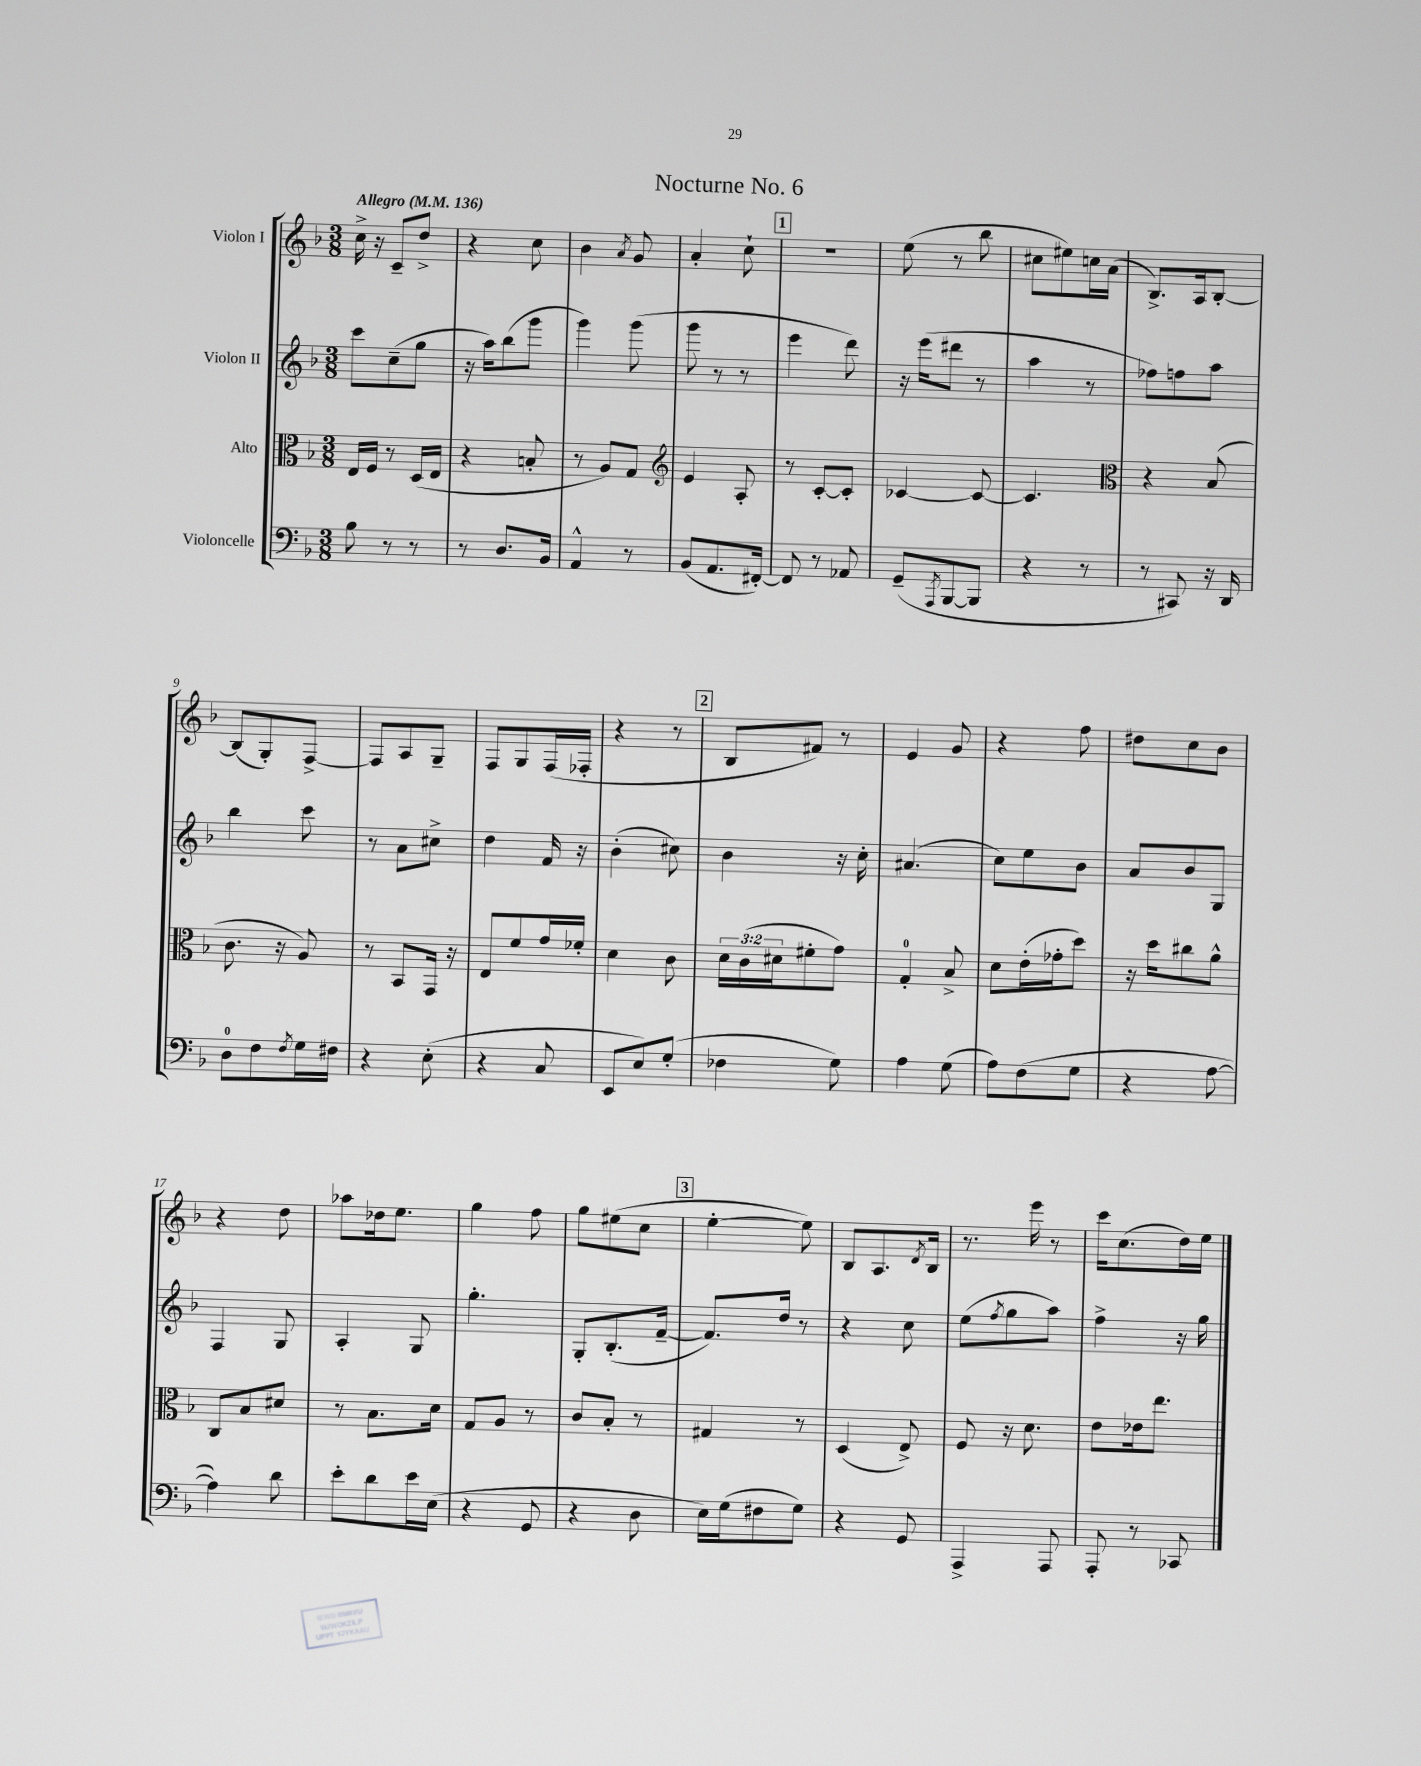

**kern	**kern	**kern	**kern
*staff4	*staff3	*staff2	*staff1
*clefF4	*clefC3	*clefG2	*clefG2
*k[b-]	*k[b-]	*k[b-]	*k[b-]
*M3/8	*M3/8	*M3/8	*M3/8
*MM136	*MM136	*MM136	*MM136
8B-	16E	8ccc	16cc^
.	16F	.	16r
8r	8r	(8cc~	8c~
8r	(16D	8gg	8dd^
.	16E	.	.
=	=	=	=
8r	4r	16r	4r
.	.	16aa)	.
8.D	.	(8bb-	.
.	8B'	8ggg	8cc
16BB-	.	.	.
=	=	=	=
4AA^^	8r	4ggg)	4b-
.	8A)	.	.
.	.	.	8qa
8r	8G	(8ggg	8g
=	=	=	=
*	*clefG2	*	*
(8BB-	4e	8ggg	4a'
8.AA	.	8r	.
.	8A'	8r	8cc`
[16FF#')	.	.	.
=	=	=	=
8FF#]	8r	4eee	4.r
8r	[8c'	.	.
8AA-	8c']	8ddd)	.
=	=	=	=
(8GG~	[4c-	16r	(8ee
.	.	(16eee	.
8qAAA	.	.	.
[8BBB-	.	8ddd#	8r
8BBB-]	8c-_	8r	8bb-
=	=	=	=
4r	4.c-]	4aa	8cc#
.	.	.	8ee#)
8r	.	8r	16cc
.	.	.	(16a
=	=	=	=
*	*clefC3	*	*
8r	4r	8ff-)	8.B-^)
8CC#)	.	8ff	.
.	.	.	16A
16r	(8B-	8aa	[8B-'
16DD	.	.	.
=	=	=	=
8D	8.c	4bb-	(8B-]
8F	.	.	8G')
.	16r	.	.
8qF	.	.	.
16G	8A)	8ccc	[8F^
16F#	.	.	.
=	=	=	=
4r	8r	8r	8F]
.	8BB-	8a	8A
(8E'	16GG	8cc#^	8G~
.	16r	.	.
=	=	=	=
4r	8E	4dd	8F
.	8f	.	8G
8C	16g	16f	(16F
.	16f-'	16r	16F-'
=	=	=	=
8EE	4d	(4b-'	4r
8E)	.	.	.
(8G'	8c	8cc#)	8r
=	=	=	=
4F-	24d	4b-	8B-
.	(24c	.	.
.	24d#	.	.
.	8f#'	.	8f#)
8G)	8g)	16r	8r
.	.	16cc'	.
=	=	=	=
4A	4G'	(4.a#	4e
(8G	8B-^	.	8g
=	=	=	=
8A)	8d	8cc)	4r
(8F	(16e'	8ee	.
.	16g-'	.	.
8G	8dd)	8b-	8ff
=	=	=	=
4r	16r	8a	8dd#
.	16dd	.	.
.	8cc#	8b-	8cc
[8A	8a^^	8G	8b-
=	=	=	=
4A])	8C	4F	4r
.	8B-	.	.
8d	8d#	8G	8dd
=	=	=	=
8e'	8r	4A'	8aa-
8d	8.B-	.	16dd-
.	.	.	8.ee
16e	.	8G	.
(16E	16d	.	.
=	=	=	=
4r	8G	4.gg'	4gg
.	8A	.	.
8GG	8r	.	8ff
=	=	=	=
4r	8c	8G'	8gg
.	8B-'	(8.B-'	(8ee#
8D	8r	.	8cc
.	.	[16f~	.
=	=	=	=
16E)	4G#	8.f])	[4ee'
(16G	.	.	.
8F#	.	.	.
.	.	16dd	.
8G)	8r	8r	8ee])
=	=	=	=
4r	(4D	4r	8B-
.	.	.	8.A
8GG	8E^)	8cc	.
.	.	.	8qd
.	.	.	16B-
=	=	=	=
4AAA^	8F	(8ee	8.r
.	.	8qff	.
.	16r	8gg	.
.	8.d	.	16eee
8AAA	.	8aa)	8r
=	=	=	=
8AAA'	8e	4ff^	16ccc
.	.	.	(8.cc
8r	16e-	.	.
.	8.ee	.	.
8CC-	.	16r	16dd)
.	.	16gg	16ee
==	==	==	==
*-	*-	*-	*-
